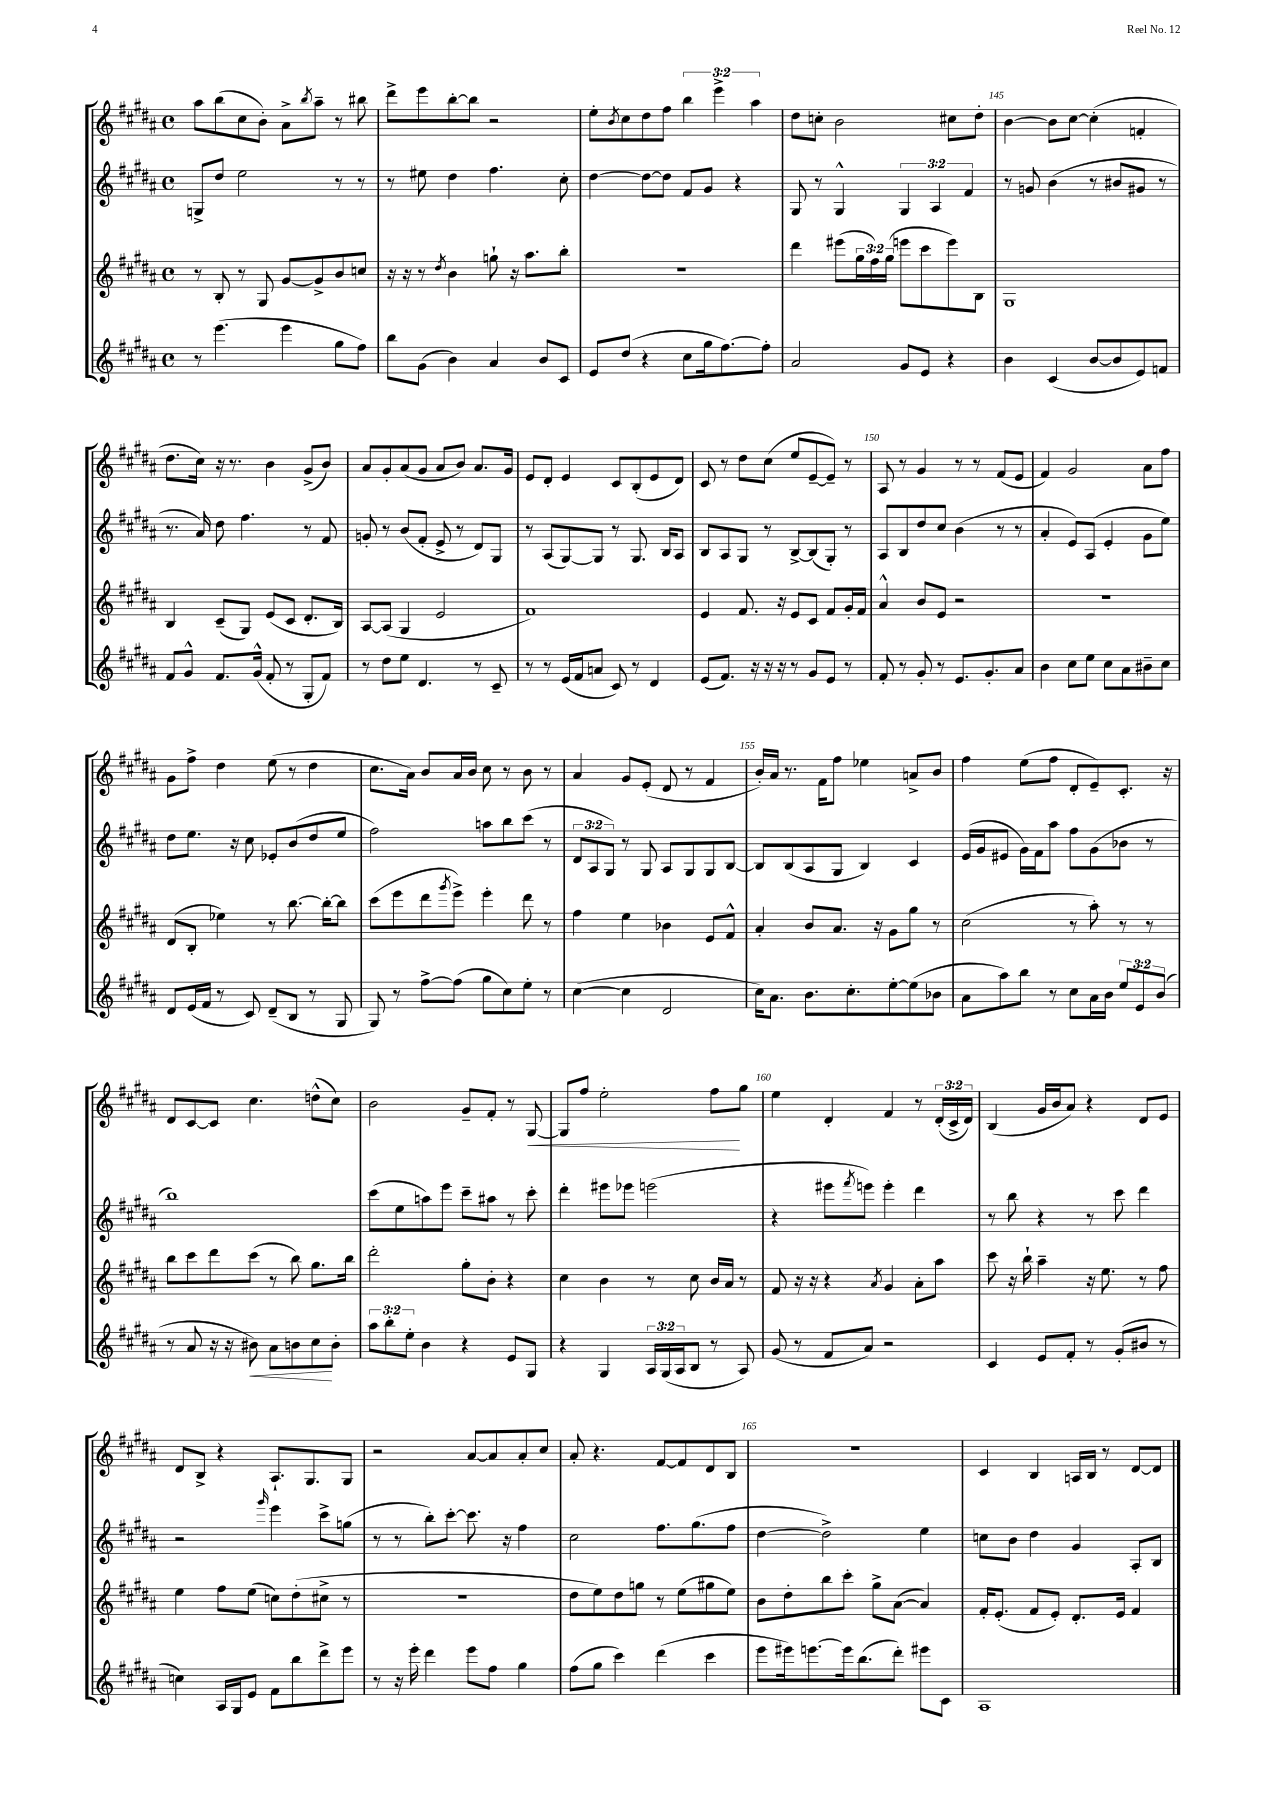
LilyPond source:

<<
\new StaffGroup <<
\new Staff = "s0" {
    \clef treble \key b \major \defaultTimeSignature \time 4/4 \override Staff.TupletNumber.text = #tuplet-number::calc-fraction-text
    ais''8 b''8( cis''8 b'8-.) ais'8-> \acciaccatura { b''8 } ais''8-- r8 bis''8 |
    dis'''8-> e'''8 b''8~-. b''8 r2 |
    e''8-. \acciaccatura { b'8 } cis''8 dis''8 fis''8 \tuplet 3/2 { b''4 e'''4-> ais''4 } |
    dis''8 c''8-. b'2 cis''8 dis''8-. |
    b'4~ b'8 cis''8~ cis''4-.( f'4-. |
    dis''8. cis''16) r16 r8. b'4 gis'8->( b'8) |
    ais'8 gis'8-. ais'8( gis'8 ais'8 b'8) ais'8. gis'16 |
    e'8 dis'8-. e'4 cis'8 b8-.( e'8 dis'8) |
    cis'8 r8 dis''8 cis''8( e''8 e'8~-- e'8--) r8 |
    ais8 r8 gis'4 r8 r8 fis'8( e'8 |
    fis'4) gis'2 ais'8 fis''8 |
    gis'8 fis''8-> dis''4 e''8( r8 dis''4 |
    cis''8. ais'16) b'8 ais'16 b'16 cis''8 r8 b'8 r8 |
    ais'4 gis'8 e'8-.( dis'8 r8 fis'4 |
    b'16-.) ais'16 r8. fis'16 fis''8 ees''4 a'8-> b'8 |
    fis''4 e''8( fis''8 dis'8-. e'8--) cis'8.-. r16 |
    dis'8 cis'8~ cis'8 cis''4. d''8-^( cis''8) |
    b'2 gis'8-- fis'8-. r8 gis8~\< |
    gis8 fis''8 e''2-. fis''8\! gis''8 |
    e''4 dis'4-. fis'4 r8 \tuplet 3/2 { dis'16-.( cis'16-> dis'16) } |
    b4( gis'16 b'16 ais'8) r4 dis'8 e'8 |
    dis'8 b8-> r4 ais8.-! gis8. gis8 |
    r2 ais'8~ ais'8 ais'8-. cis''8 |
    ais'8-. r4. fis'8~ fis'8 dis'8 b8 |
    R1 |
    cis'4 b4 a16 b16 r8 dis'8~ dis'8 \bar "|." |
}
\new Staff = "s1" {
    \clef treble \key b \major \defaultTimeSignature \time 4/4 \override Staff.TupletNumber.text = #tuplet-number::calc-fraction-text
    g8-> dis''8 e''2 r8 r8 |
    r8 eis''8 dis''4 fis''4. cis''8-. |
    dis''4~ dis''8~ dis''8 fis'8 gis'8 r4 |
    gis8 r8 gis4-^ \tuplet 3/2 { gis4 ais4 fis'4 } |
    r8 g'8 b'4( r8 bis'8 gis'8 r8 |
    r8. ais'16) dis''8 fis''4. r8 fis'8 |
    g'8-. r8 b'8( fis'8-. e'8-> r8 dis'8) gis8 |
    r8 ais8( gis8~) gis8 r8 gis8. b16 ais8 |
    b8 ais8 gis8 r8 b8~-> b8( gis8-.) r8 |
    ais8 b8 dis''8 cis''8 b'4( r8 r8 |
    ais'4-. e'8) ais8( e'4-. gis'8 e''8) |
    dis''8 e''8. r16 cis''8 ees'8-. b'8( dis''8 e''8 |
    fis''2) a''8 b''8 cis'''8( r8 |
    \tuplet 3/2 { dis'8 ais8 gis8) } r8 gis8 ais8 gis8 gis8 b8~ |
    b8 b8( ais8 gis8 b4) cis'4 |
    e'16( gis'16 eis'8 gis'16) fis'16 ais''8 fis''8 gis'8( bes'8 r8 |
    b''1) |
    cis'''8( e''8 a''8) e'''8 cis'''8-- ais''8 r8 cis'''8-. |
    dis'''4-. eis'''8 ees'''8 e'''2( |
    r4 eis'''8 \acciaccatura { fis'''8 } e'''8) e'''4-. dis'''4 |
    r8 b''8 r4 r8 cis'''8 dis'''4 |
    r2 \grace { gis'''16 } e'''4 cis'''8-> g''8( |
    r8 r8 b''8-.) cis'''8~-. cis'''8. r16 fis''4 |
    cis''2 fis''8. gis''8.( fis''8 |
    dis''4~ dis''2->) e''4 |
    c''8 b'8 dis''4 gis'4 ais8-. b8 \bar "|." |
}
\new Staff = "s2" {
    \clef treble \key b \major \defaultTimeSignature \time 4/4 \override Staff.TupletNumber.text = #tuplet-number::calc-fraction-text
    r8 b8-. r8 gis8 gis'8~ gis'8-> b'8 c''8 |
    r16 r16 r8 \acciaccatura { dis''8 } b'4 g''8-! r16 ais''8. b''8-. |
    R1 |
    dis'''4 eis'''8( \tuplet 3/2 { gis''16 fis''16) gis''16( } e'''8 cis'''8 e'''8) b8 |
    gis1 |
    b4 cis'8--( gis8) e'8( cis'8 dis'8.-. b16) |
    ais8~ ais8( gis4 e'2 |
    fis'1) |
    e'4 fis'8. r16 e'8 cis'8 fis'8 gis'16-. fis'16 |
    ais'4-^ b'8 e'8 r2 |
    R1 |
    dis'8( b8-. ees''4) r8 b''8.~ b''16~-. b''8 |
    cis'''8( e'''8 dis'''8 \acciaccatura { gis'''8 } e'''8->) e'''4-. dis'''8 r8 |
    fis''4 e''4 bes'4 e'8 fis'8-^ |
    ais'4-. b'8 ais'8. r16 gis'8 gis''8 r8 |
    cis''2( r8 ais''8-.) r8 r8 |
    b''8 cis'''8 dis'''8 cis'''8( r8 b''8) gis''8. b''16 |
    dis'''2-. gis''8-. b'8-. r4 |
    cis''4 b'4 r8 cis''8 b'16 ais'16 r8 |
    fis'8 r16 r16 r4 \acciaccatura { ais'8 } gis'4 ais'8-. ais''8 |
    cis'''8 r16 b''16-! ais''4-- r16 e''8. r8 fis''8 |
    e''4 fis''8 e''8( c''8) dis''8-.( cis''8-> r8 |
    R1 |
    dis''8 e''8) dis''8 g''8 r8 e''8( gis''8 e''8) |
    b'8 dis''8-. b''8 cis'''8-. gis''8-> ais'8~( ais'4) |
    fis'16-. e'8.-.( fis'8 e'8-.) dis'8.-. e'16 fis'4 \bar "|." |
}
\new Staff = "s3" {
    \clef treble \key b \major \defaultTimeSignature \time 4/4 \override Staff.TupletNumber.text = #tuplet-number::calc-fraction-text
    r8 e'''4.( e'''4 gis''8 fis''8) |
    b''8 gis'8( b'4) ais'4 b'8 cis'8 |
    e'8 dis''8( r4 cis''8 gis''16 fis''8.~) fis''8-. |
    ais'2 gis'8 e'8 r4 |
    b'4 cis'4( b'8~ b'8 e'8) f'8 |
    fis'8 gis'8-^ fis'8. gis'16-^( fis'8-. r8 gis8-. fis'8) |
    r8 dis''8 e''8 dis'4. r8 cis'8-- |
    r8 r8 e'16( fis'16 a'8 cis'8) r8 dis'4 |
    e'8( fis'8.) r16 r16 r16 r8 gis'8 e'8 r8 |
    fis'8-. r8 gis'8-. r8 e'8. gis'8.-. ais'8 |
    b'4 cis''8 e''8 cis''8 ais'8 bis'8-- cis''8 |
    dis'8 e'16( fis'16 r8 cis'8) dis'8--( b8 r8 gis8 |
    gis8) r8 fis''8~-> fis''8( gis''8 cis''8) e''8-. r8 |
    cis''4~( cis''4 dis'2 |
    cis''16) ais'8. b'8. cis''8.-. e''8~-. e''8( bes'8 |
    ais'8 ais''8) b''8 r8 cis''8 ais'16 b'16 \tuplet 3/2 { e''8 e'8 b'8( } |
    r8 ais'8 r16 r16 bis'8\<) ais'8 b'8 cis''8\! b'8-. |
    \tuplet 3/2 { ais''8 b''8-. e''8-. } b'4 r4 e'8 gis8 |
    r4 gis4 \tuplet 3/2 { ais16 gis16( ais16 } b8 r8 ais8) |
    gis'8( r8 fis'8 ais'8) r2 |
    cis'4 e'8 fis'8-. r8 gis'8-.( bis'8 r8 |
    c''4) ais16 gis16 e'8 fis'8 b''8 dis'''8-> e'''8 |
    r8 r16 e'''16-. dis'''4 e'''8 fis''8 gis''4 |
    fis''8( gis''8 cis'''4) dis'''4( cis'''4 |
    e'''8 eis'''16) e'''8.~ e'''16 b''8.( dis'''8-.) eis'''8 cis'8 |
    ais1 \bar "|." |
}
>>
>>
\layout { \context { \Score currentBarNumber = #141 \override BarNumber.break-visibility = ##(#f #t #t) barNumberVisibility = #(every-nth-bar-number-visible 5) } }
